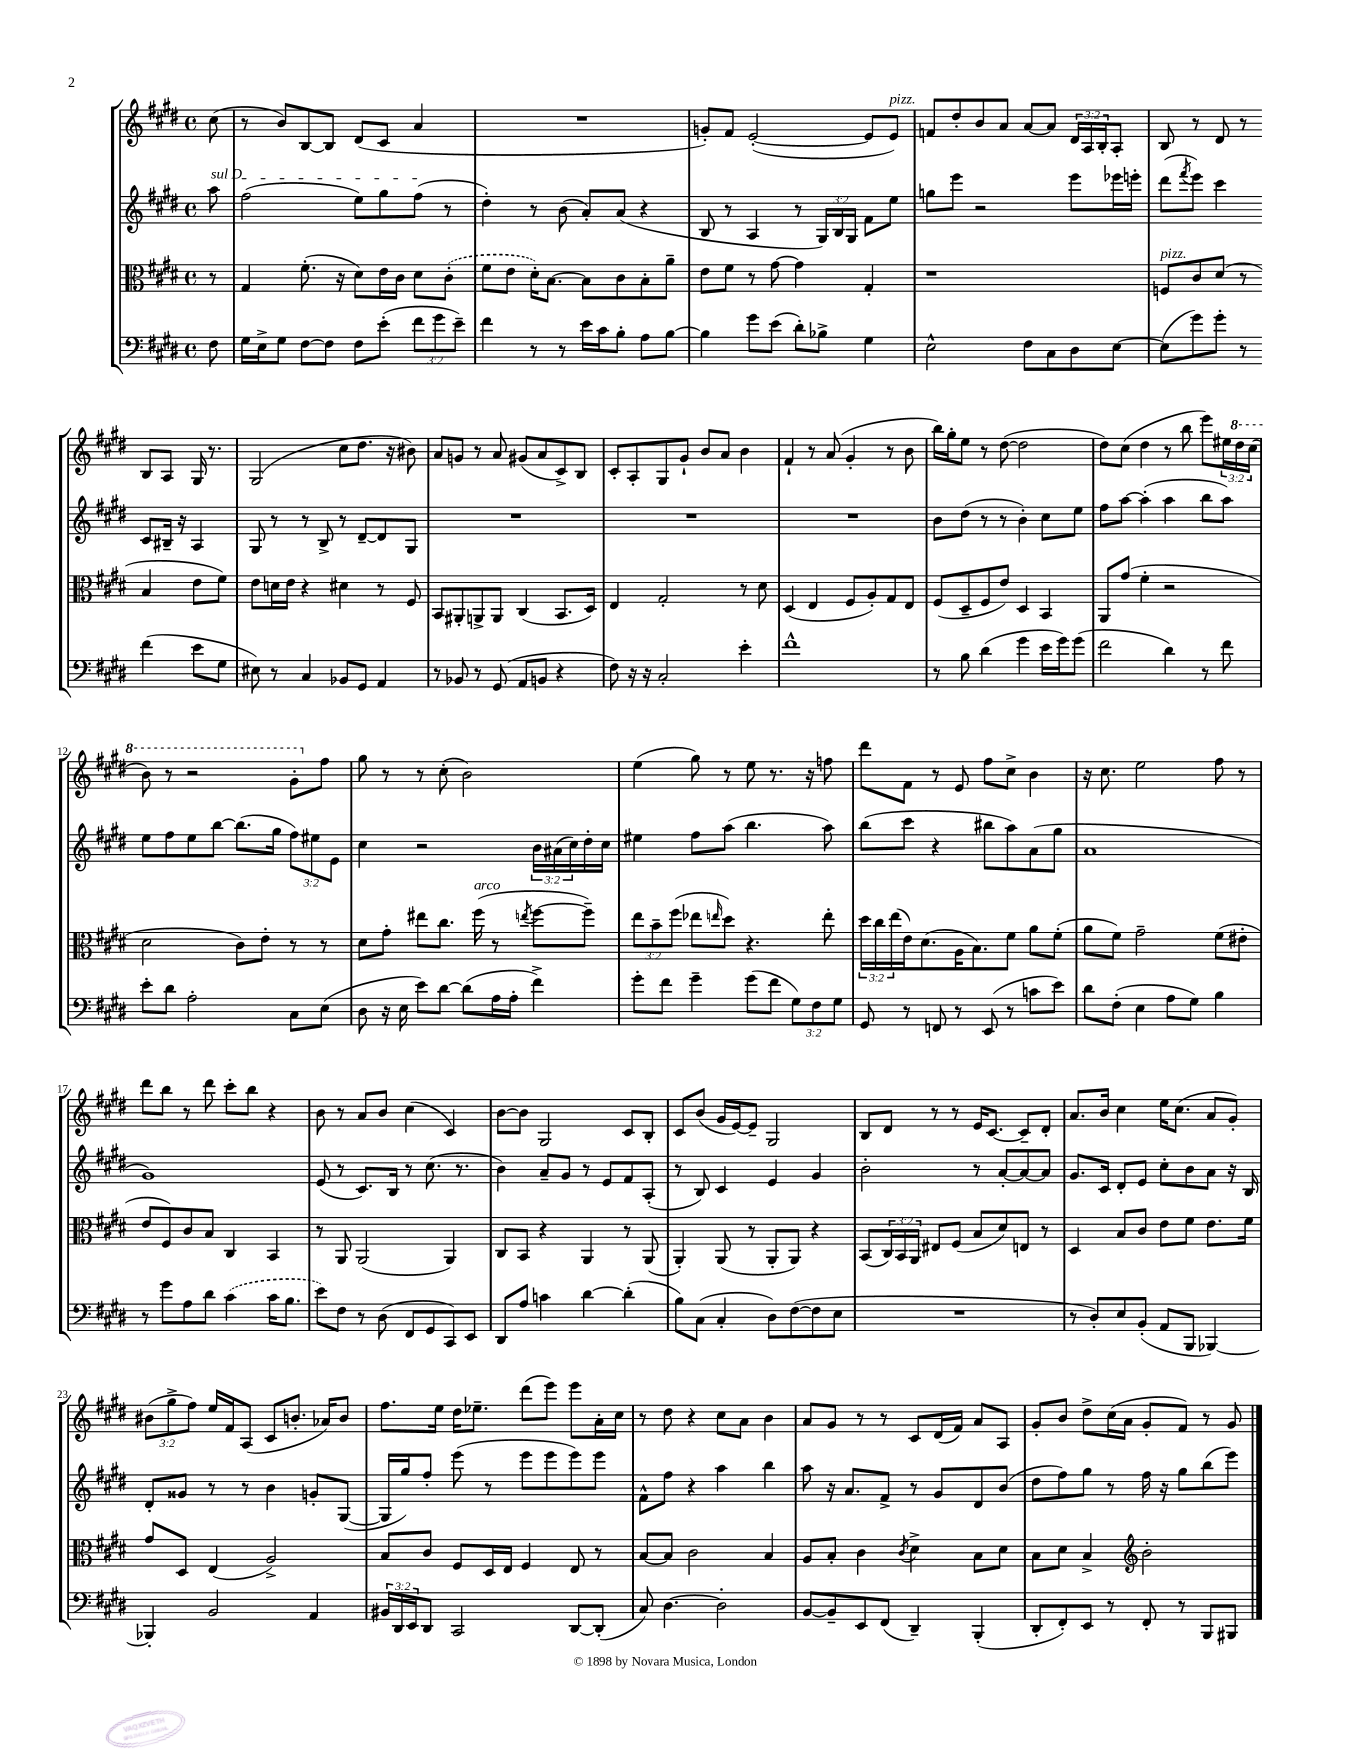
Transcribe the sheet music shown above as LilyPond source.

<<
\new StaffGroup <<
\new Staff = "s0" {
    \clef treble \key e \major \defaultTimeSignature \time 4/4 \override Staff.TupletNumber.text = #tuplet-number::calc-fraction-text \partial 8
    cis''8( |
    r8 b'8) b8~ b8 dis'8( cis'8 a'4 |
    R1 |
    g'8-.) fis'8 e'2~-.( e'8 e'8^\markup { \italic "pizz." }) |
    f'8 dis''8-. b'8 a'8 a'8~ a'8 \tuplet 3/2 { dis'16 a16 b16-. } a8-. |
    b8 r8 dis'8 r8 b8 a8 gis16 r8. |
    gis2( cis''8 dis''8. r16 bis'8) |
    a'8 g'8 r8 a'8 gis'8( a'8 cis'8->) b8 |
    cis'8-. a8-. gis8 gis'8-! b'8 a'8 b'4 |
    fis'4-! r8 a'8( gis'4-. r8 b'8 |
    b''16) gis''16-. e''8 r8 dis''8~( dis''2 |
    dis''8) cis''8( dis''4 r8 b''8 e'''8) \tuplet 3/2 { eis''16 \ottava #1 dis'''16 cis'''16( } |
    b''8) r8 r2 gis''8-. \ottava #0 fis''8 |
    gis''8 r8 r8 cis''8-.( b'2) |
    e''4( gis''8) r8 e''8 r8. r16 f''8 |
    dis'''8 fis'8 r8 e'8 fis''8 cis''8-> b'4 |
    r16 cis''8. e''2 fis''8 r8 |
    dis'''8 b''8 r8 dis'''8 cis'''8-. b''8 r4 |
    b'8 r8 a'8 b'8 cis''4( cis'4) |
    b'8~ b'8 gis2 cis'8 b8-. |
    cis'8 b'8( gis'16 e'16~) e'8-- gis2 |
    b8 dis'8 r8 r8 e'16 cis'8.~ cis'8-- dis'8-. |
    a'8. b'16 cis''4 e''16 cis''8.( a'8 gis'8-.) |
    \tuplet 3/2 { bis'8( gis''8-> fis''8) } e''16 fis'16 a8( cis'8 b'8.-. aes'16) b'8 |
    fis''8. e''16 dis''16 ees''8.-- dis'''8( e'''8) e'''8 a'16-. cis''16 |
    r8 dis''8 r4 cis''8 a'8 b'4 |
    a'8 gis'8 r8 r8 cis'8 dis'16( fis'16) a'8 a8 |
    gis'8-. b'8 dis''8-> cis''16( a'16 gis'8-. fis'8) r8 gis'8 \bar "|." |
}
\new Staff = "s1" {
    \clef treble \key e \major \defaultTimeSignature \time 4/4 \override Staff.TupletNumber.text = #tuplet-number::calc-fraction-text \partial 8
    \once \override TextSpanner.bound-details.left.text = \markup { \italic "sul D" } a''8\startTextSpan |
    fis''2( e''8) gis''8 fis''8\stopTextSpan( r8 |
    dis''4-.) r8 b'8( a'8-.) a'8( r4 |
    b8 r8 a4 r8 \tuplet 3/2 { gis16) b16 gis16 } fis'8 e''8 |
    g''8 e'''8 r2 e'''8 ees'''16 e'''16-. |
    dis'''8( \acciaccatura { fis'''8 } e'''8) cis'''4 cis'8 bis16-- r16 a4 |
    gis8 r8 r8 b8-> r8 dis'8~-- dis'8 gis8 |
    R1 |
    R1 |
    R1 |
    b'8 dis''8( r8 r8 b'4-.) cis''8 e''8 |
    fis''8 a''8~ a''4-.( a''4 b''8 a''8) |
    e''8 fis''8 e''8 b''8~ b''8.( gis''16 \tuplet 3/2 { fis''8) eis''8 e'8 } |
    cis''4 r2 \tuplet 3/2 { b'16 ais'16( cis''16) } dis''16-. cis''16 |
    eis''4 fis''8 a''8( b''4. a''8) |
    b''8( cis'''8 r4 bis''8 a''8) a'8( gis''8 |
    a'1 |
    gis'1) |
    e'8( r8 cis'8.) b16 r8 cis''8.( r8. |
    b'4) a'8-- gis'8 r8 e'8 fis'8 a8-.( |
    r8 b8) cis'4 e'4 gis'4 |
    b'2-. r8 a'8~-. a'8~ a'8 |
    gis'8. cis'16 dis'8-. e'8 cis''8-. b'8 a'8 r16 b16 |
    dis'8-. gisis'8 r8 r8 b'4 g'8-. gis8~( |
    gis16 gis''16) fis''8-. e'''8( r8 e'''8 e'''8 e'''8) e'''8 |
    fis'8-^ fis''8 r4 a''4 b''4 |
    a''8 r16 a'8. fis'8-> r8 gis'8 dis'8 b'8( |
    dis''8 fis''8) gis''8 r8 fis''16 r16 gis''8 b''8( e'''8) \bar "|." |
}
\new Staff = "s2" {
    \clef alto \key e \major \defaultTimeSignature \time 4/4 \override Staff.TupletNumber.text = #tuplet-number::calc-fraction-text \partial 8
    r8 |
    gis4 fis'8.-.( r16 dis'8) e'16 cis'16 dis'8 \once \slurDashed cis'8-.( |
    fis'8 e'8 dis'16-.) b8.~ b8 cis'8 b8-. a'8-- |
    e'8 fis'8 r8 gis'8~ gis'4 gis4-. |
    r1 |
    f8^\markup { \italic "pizz." } cis'8 dis'8( r8 b4 e'8 fis'8) |
    e'8 d'16 e'16 r4 dis'4 r8 fis8 |
    b,8 ais,8-. a,8-> a,8 cis4( b,8. dis16) |
    e4 gis2-. r8 dis'8 |
    dis4( e4 fis8 a8-.) gis8 e8 |
    fis8( dis8-- fis8 e'8) dis4 b,4 |
    a,8 gis'8( fis'4-. r2 |
    dis'2 cis'8) e'8-. r8 r8 |
    dis'8 gis'8-. eis''8 cis''8. fis''16^\markup { \italic "arco" }( r8 \acciaccatura { e''8 } fis''8~ fis''8--) |
    \tuplet 3/2 { e''8 b'8-- fis''8( } ees''8 \grace { e''16 } dis''8) r4. e''8-. |
    \tuplet 3/2 { dis''16 cis''16 e''16( } e'16) dis'8.( a16 b8.) fis'8 a'8 fis'8-.( |
    a'8 fis'8) gis'2-- fis'8( eis'8-. |
    e'8 fis8) cis'8 b8 cis4 b,4 |
    r8 a,8 a,2( a,4) |
    cis8 b,8 r4 a,4 r8 a,8( |
    a,4-.) a,8( r8 a,8-. a,8) r4 |
    b,8( \tuplet 3/2 { cis16) b,16 a,16 } eis8 fis8( b8 dis'8) e8 r8 |
    dis4 b8 cis'8 e'8 fis'8 e'8. fis'16 |
    gis'8 dis8 e4( a2->) |
    b8 cis'8 fis8 dis16 e16 fis4 e8 r8 |
    b8~ b8 cis'2 b4 |
    a8 b8-. cis'4 \acciaccatura { cis'8 } dis'4-> b8 dis'8 |
    b8 dis'8 b4-> \clef treble b'2-. \bar "|." |
}
\new Staff = "s3" {
    \clef bass \key e \major \defaultTimeSignature \time 4/4 \override Staff.TupletNumber.text = #tuplet-number::calc-fraction-text \partial 8
    fis8 |
    gis16 e16-> gis8 fis8~ fis8 fis8 e'8-.( \tuplet 3/2 { fis'8 gis'8 e'8--) } |
    fis'4 r8 r8 e'16 cis'16 b8-. a8 b8~ |
    b4 gis'8 e'8( dis'8-.) bes8-> gis4 |
    e2-^ fis8 cis8 dis8 e8~ |
    e8( gis'8) gis'8-. r8 fis'4( e'8 gis8 |
    eis8) r8 cis4 bes,8 gis,8 a,4 |
    r8 bes,8 r8 gis,8( a,8 b,8 r4 |
    fis8) r16 r16 cis2-. e'4-. |
    fis'1-^ |
    r8 b8 dis'4( gis'4 e'16 gis'16) gis'8( |
    fis'2 dis'4) r8 fis'8 |
    e'8-. dis'8 a2-. cis8 e8( |
    dis8 r16 e16 e'8) dis'8~ dis'8( a16 a16-. fis'4->) |
    gis'8-. fis'8 gis'4-- gis'8( fis'8 \tuplet 3/2 { gis8) fis8 gis8 } |
    gis,8 r8 f,8 r8 e,8( r8 c'8 e'8) |
    dis'8 fis8-.( e4 a8 gis8) b4 |
    r8 gis'8 a8 dis'8 \once \slurDashed cis'4( cis'16 b8. |
    e'8) fis8 r8 dis8( fis,8 gis,8 cis,8) e,8 |
    dis,8 a8 c'4 dis'4~ dis'4-.( |
    b8) cis8( cis4-. dis8) fis8~( fis8 e8 |
    R1 |
    r8 dis8-.) e8 b,8-.( a,8 b,,8 bes,,4~) |
    bes,,4-. b,2 a,4 |
    \tuplet 3/2 { bis,16 dis,16 e,16 } dis,8 cis,2 dis,8~ dis,8-.( |
    cis8) dis4.~ dis2-. |
    b,8~ b,8-- e,8 fis,8( dis,4--) b,,4-.( |
    dis,8-. fis,8-.) e,8 r8 fis,8-. r8 b,,8 bis,,8 \bar "|." |
}
>>
>>
